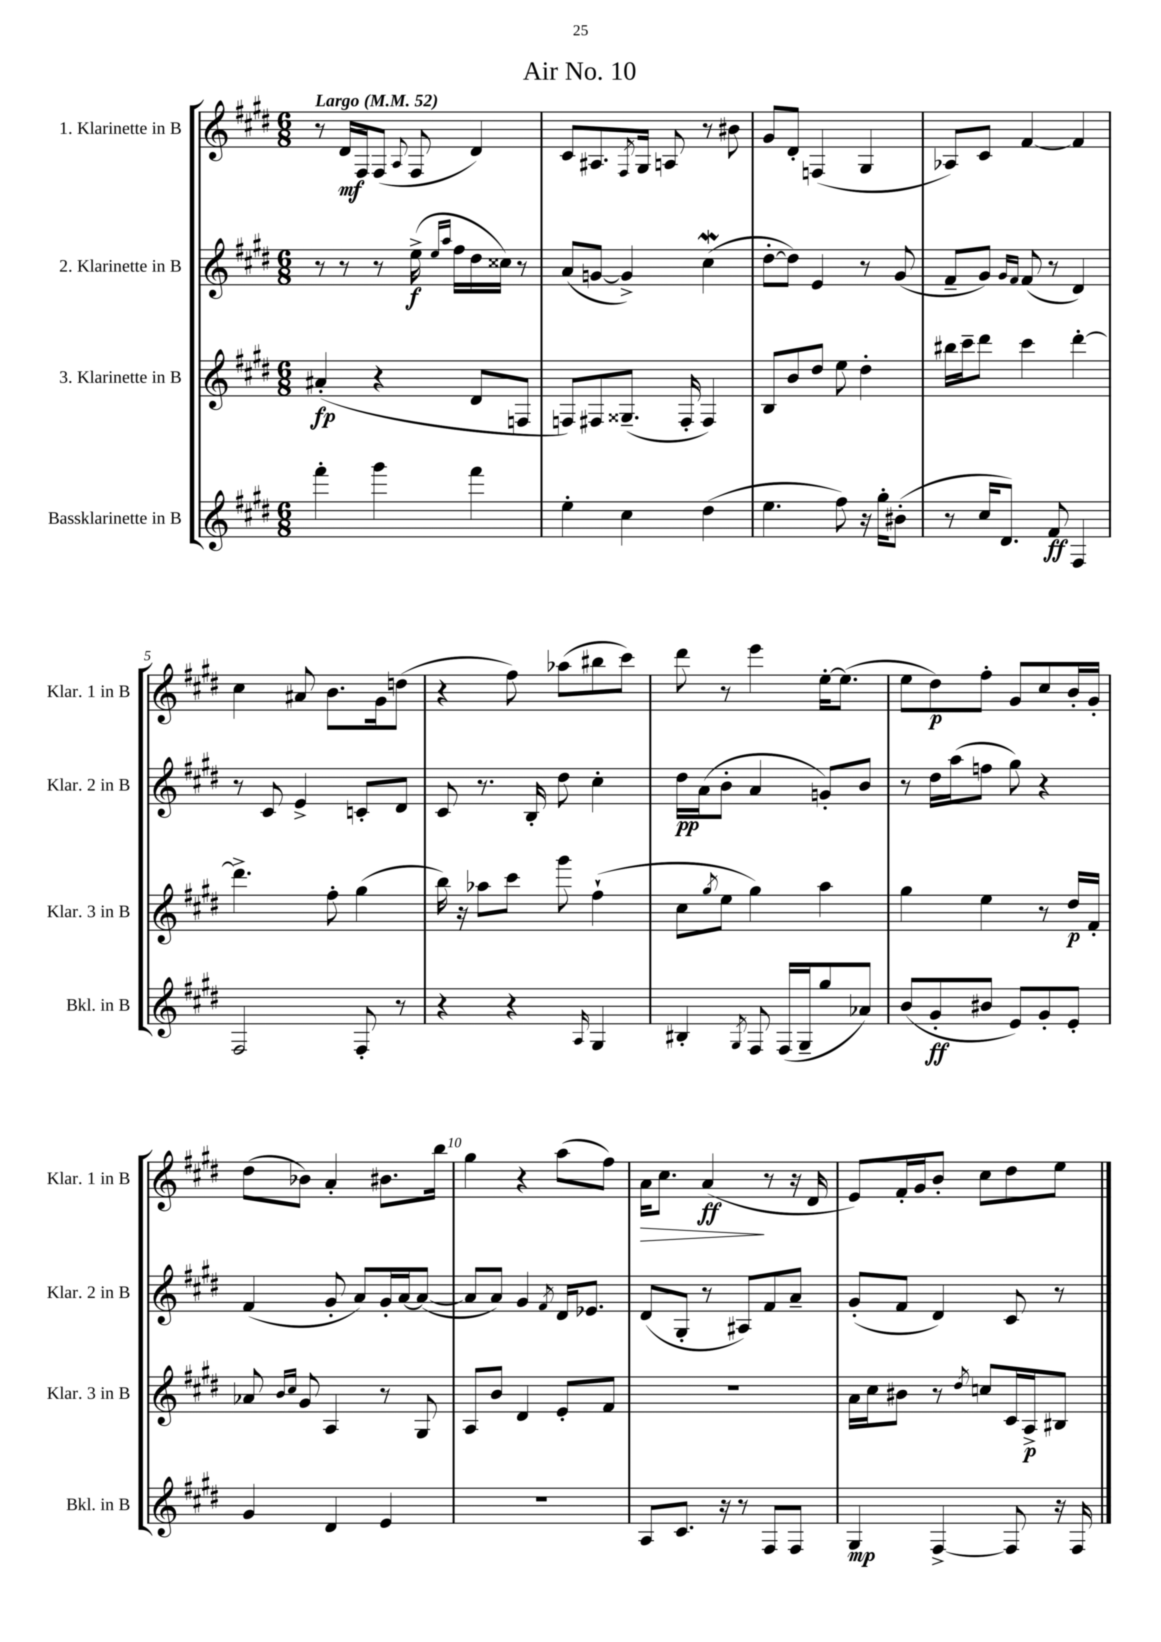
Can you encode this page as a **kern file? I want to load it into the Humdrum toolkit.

**kern	**dynam	**kern	**dynam	**kern	**dynam	**kern	**dynam
*part4	*part4	*part3	*part3	*part2	*part2	*part1	*part1
*staff4	*staff4	*staff3	*staff3	*staff2	*staff2	*staff1	*staff1
*I"Bassklarinette in B	*	*I"3. Klarinette in B	*	*I"2. Klarinette in B	*	*I"1. Klarinette in B	*
*I'Bkl. in B	*	*I'Klar. 3 in B	*	*I'Klar. 2 in B	*	*I'Klar. 1 in B	*
*clefG2	*	*clefG2	*	*clefG2	*	*clefG2	*
*k[f#c#g#d#]	*	*k[f#c#g#d#]	*	*k[f#c#g#d#]	*	*k[f#c#g#d#]	*
*M6/8	*	*M6/8	*	*M6/8	*	*M6/8	*
*MM52	*	*MM52	*	*MM52	*	*MM52	*
=1	=1	=1	=1	=1	=1	=1	=1
!	!	!	!	!	!	!LO:TX:a:B:t=Largo	!
4fff#'\	.	(4a#X'/	fp	8r	.	8r	.
.	.	.	.	8r	.	16d#/LL	mf
.	.	.	.	.	.	16F#/J	.
4ggg#\	.	4r	.	8r	.	(8F#/J	.
.	.	.	.	.	.	8qqA/	.
.	.	.	.	(16ee^\	f	8F#/	.
.	.	.	.	16qqee/LL	.	.	.
.	.	.	.	16qqaa/JJ	.	.	.
.	.	.	.	16ff#\LL	.	.	.
4fff#\	.	8d#/L	.	16dd#\	.	4d#/)	.
.	.	.	.	16cc##X\JJ)	.	.	.
.	.	8Fn/J	.	8r	.	.	.
=2	=2	=2	=2	=2	=2	=2	=2
4ee'\	.	8Fn/L)	.	(8a/L	.	8c#/L	.
.	.	8F#X/	.	[8gn/J	.	8.A#X/	.
4cc#\	.	(8.G##X~/J	.	4g^/])	.	.	.
.	.	.	.	.	.	8qF#/	.
.	.	.	.	.	.	16G#/Jk	.
.	.	.	.	.	.	8An/	.
.	.	16F#'/	.	.	.	.	.
(4dd#\	.	4F#/)	.	(4cc#W\	.	8r	.
.	.	.	.	.	.	8b#X\	.
=3	=3	=3	=3	=3	=3	=3	=3
4.ee\	.	8B/L	.	[8dd#'\L	.	8g#/L	.
.	.	8b/	.	8dd#\J])	.	8d#'/J	.
.	.	8dd#/J	.	4e/	.	(4Fn/	.
8ff#\)	.	8ee\	.	.	.	.	.
16r	.	4dd#'\	.	8r	.	4G#/	.
16gg#'\KL	.	.	.	.	.	.	.
(8b#X'\J	.	.	.	(8g#/	.	.	.
=4	=4	=4	=4	=4	=4	=4	=4
8r	.	16bb#X\LL	.	8f#~/L	.	8A-X/L)	.
.	.	16ccc#~\J	.	.	.	.	.
16cc#/KL	.	8ddd#\J	.	8g#/J)	.	8c#/J	.
8.d#/J)	.	.	.	.	.	.	.
.	.	.	.	16qqg#/LL	.	.	.
.	.	.	.	16qqf#/JJ	.	.	.
.	.	4ccc#\	.	(8f#/	.	[4f#/	.
8f#/	ff	.	.	8r	.	.	.
4F#/	.	[4ddd#'\	.	4d#/)	.	4f#/]	.
!!LO:LB:g=z
=5	=5	=5	=5	=5	=5	=5	=5
2F#/	.	4.ddd#^\]	.	8r	.	4cc#\	.
.	.	.	.	8c#/	.	.	.
.	.	.	.	4e^/	.	8a#X/	.
.	.	8ff#'\	.	.	.	8.b\L	.
8F#'/	.	(4gg#\	.	8cn'/L	.	.	.
.	.	.	.	.	.	16g#\k	.
8r	.	.	.	8d#/J	.	(8ddn\J	.
=6	=6	=6	=6	=6	=6	=6	=6
4r	.	16bb\)	.	8c#/	.	4r	.
.	.	16r	.	.	.	.	.
.	.	8aa-X\L	.	8.r	.	.	.
4r	.	8ccc#\J	.	.	.	8ff#\)	.
.	.	.	.	16B'/	.	.	.
.	.	8ggg#\	.	8dd#\	.	(8aa-X\L	.
16qqA/	.	.	.	.	.	.	.
4G#/	.	(4ff#`\	.	4cc#'\	.	8bb#X\	.
.	.	.	.	.	.	8ccc#\J)	.
=7	=7	=7	=7	=7	=7	=7	=7
4B#X'/	.	8cc#\L	.	16dd#\LL	pp	8ddd#\	.
.	.	.	.	(16a\J	.	.	.
.	.	8qgg#/	.	.	.	.	.
.	.	8ee\J	.	8b'\J	.	8r	.
8qG#/	.	.	.	.	.	.	.
8F#/	.	4gg#\)	.	4a/	.	4eee\	.
(16F#/LL	.	.	.	.	.	.	.
16G#~/J	.	.	.	.	.	.	.
8gg#/	.	4aa\	.	8gn'/L)	.	[16ee'\KL	.
.	.	.	.	.	.	(8.ee\J]	.
8a-X/J)	.	.	.	8b/J	.	.	.
=8	=8	=8	=8	=8	=8	=8	=8
(8b/L	.	4gg#\	.	8r	.	8ee\L	.
8g#'/	ff	.	.	16dd#\LL	.	8dd#\)	p
.	.	.	.	(16aa\J	.	.	.
8b#X/J	.	4ee\	.	8ffn\J	.	8ff#'\J	.
8e/L)	.	.	.	8gg#\)	.	8g#/L	.
8g#'/	.	8r	.	4r	.	8cc#/	.
8e'/J	.	16dd#/LL	p	.	.	16b'/L	.
.	.	16f#'/JJ	.	.	.	16g#'/JJ	.
!!LO:LB:g=z
=9	=9	=9	=9	=9	=9	=9	=9
4g#/	.	8a-X/	.	(4f#/	.	(8dd#\L	.
.	.	16qqb/LL	.	.	.	.	.
.	.	16qqcc#/JJ	.	.	.	.	.
.	.	8g#/	.	.	.	8b-X\J)	.
4d#/	.	4A/	.	8g#'/	.	4a'/	.
.	.	.	.	8a/L)	.	.	.
4e/	.	8r	.	16g#'/L	.	8.b#X\L	.
.	.	.	.	[16a/J	.	.	.
.	.	8G#/	.	(8a/J_	.	.	.
.	.	.	.	.	.	16bb\Jk	.
=10	=10	=10	=10	=10	=10	=10	=10
2.r	.	8A/L	.	8a/L]	.	4gg#\	.
.	.	8b/J	.	8a/J)	.	.	.
.	.	4d#/	.	4g#/	.	4r	.
.	.	.	.	8qf#/	.	.	.
.	.	8e'/L	.	16d#/KL	.	(8aa\L	.
.	.	.	.	8.e-X/J	.	.	.
.	.	8f#/J	.	.	.	8ff#\J)	.
=11	=11	=11	=11	=11	=11	=11	=11
!	!	!	!	!	!	!	!LO:HP:b
8A/L	.	2.r	.	(8d#/L	.	16a\KL	>
.	.	.	.	.	.	8.cc#\J	.
8.c#/J	.	.	.	8G#'/J	.	.	.
.	.	.	.	8r	.	(4a/	ff
16r	.	.	.	.	.	.	.
8r	.	.	.	8A#X/L)	.	.	.
8F#/L	.	.	.	8f#/	.	8r	]
8F#/J	.	.	.	8a~/J	.	16r	.
.	.	.	.	.	.	16d#/	.
=12	=12	=12	=12	=12	=12	=12	=12
4G#/	mp	16a\LL	.	(8g#'/L	.	8e/L)	.
.	.	16cc#\J	.	.	.	.	.
.	.	8b#X\J	.	8f#/J	.	16f#'/L	.
.	.	.	.	.	.	16g#/J	.
[4F#^/	.	8r	.	4d#/)	.	8b'/J	.
.	.	8qdd#/	.	.	.	.	.
.	.	8ccn/L	.	.	.	8cc#\L	.
8F#/]	.	16c#/L	.	8c#/	.	8dd#\	.
.	.	16A^/J	p	.	.	.	.
16r	.	8B#X/J	.	8r	.	8ee\J	.
16F#/	.	.	.	.	.	.	.
==	==	==	==	==	==	==	==
*-	*-	*-	*-	*-	*-	*-	*-
